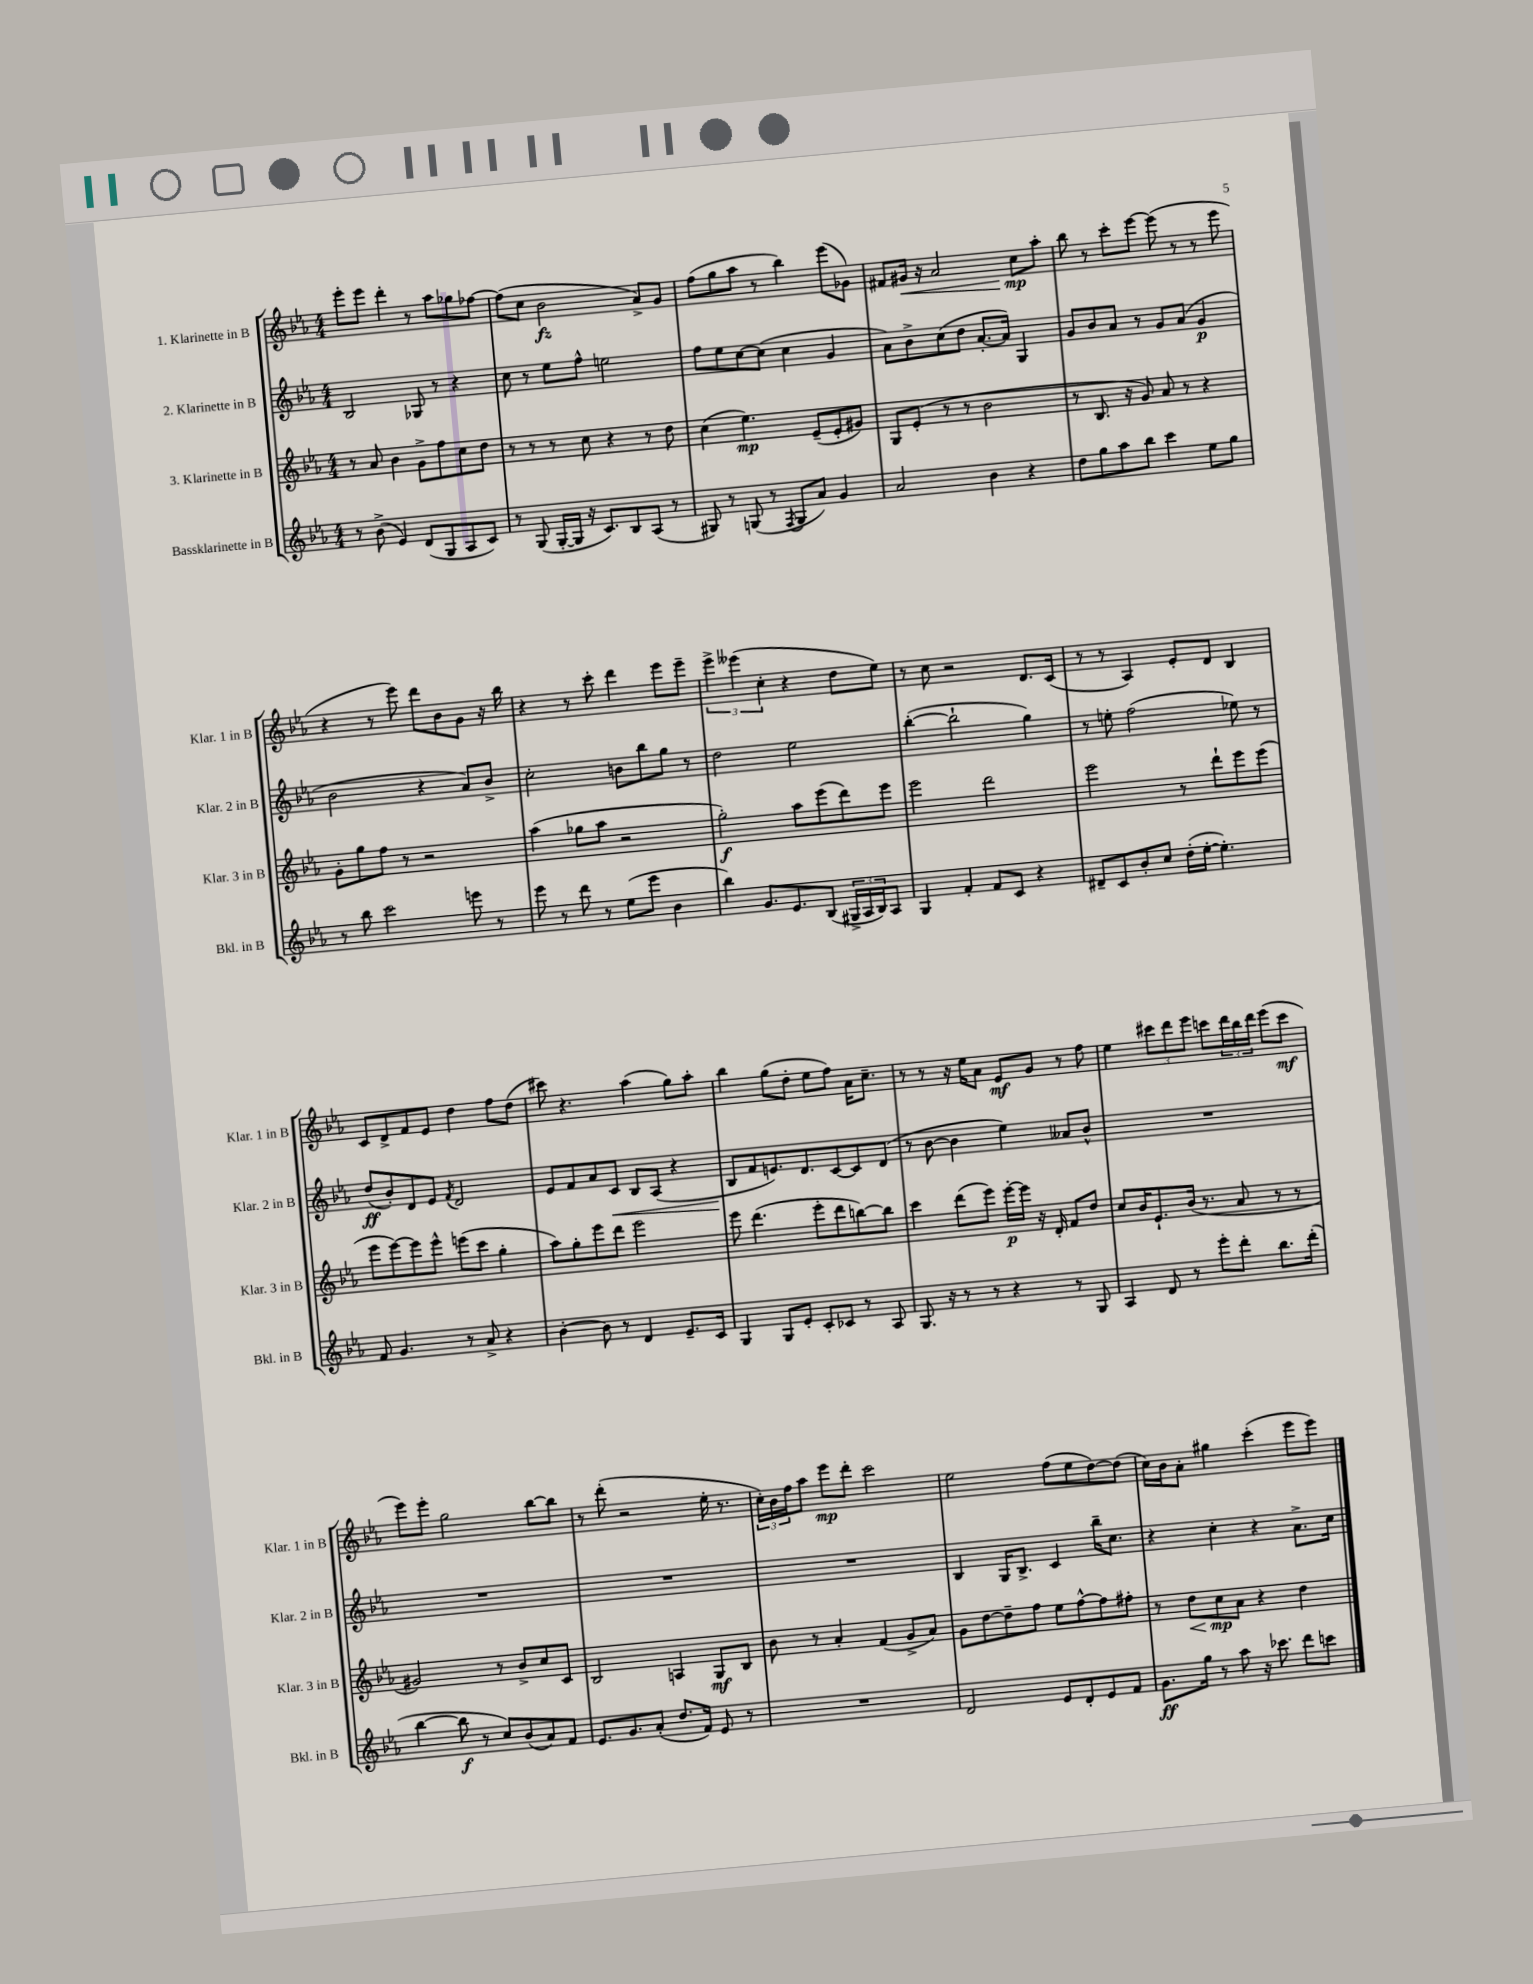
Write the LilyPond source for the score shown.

<<
\new StaffGroup <<
\new Staff = "s0" \with { instrumentName = "1. Klarinette in B" shortInstrumentName = "Klar. 1 in B" } {
    \clef treble \key ees \major \numericTimeSignature \time 4/4
    ees'''8-. ees'''8 d'''4-. r8 aes''8 ges''8 fes''8~ |
    fes''8( c''8 bes'2\fz aes'8->) g'8 |
    f''8( g''8 aes''8 r8 bes''4) ees'''8( ges'8) |
    fis'8 gis'16\< r16 aes'2 c''8\mp\! aes''8-. |
    bes''8 r8 c'''8-. ees'''8~ ees'''8( r8 r8 ees'''8 |
    r4 r8 ees'''8) d'''8 bes'8 g'8 r16 bes''16 |
    r4 r8 c'''8-. d'''4 ees'''8 ees'''8-- |
    \tuplet 3/2 { ees'''4-> eeses'''4( c''4-. } r4 d''8 ees''8) |
    r8 c''8 r2 d'8. c'16( |
    r8 r8 aes4) ees'8-. d'8 bes4 |
    c'8 d'8-> f'8 ees'8 d''4 f''8 d''8( |
    cis'''8) r4. aes''4( g''8) aes''8-. |
    bes''4 g''8( d''8-. ees''8 f''8) aes'16 c''8.-- |
    r8 r8 r16 ees''16 aes'8 ees'8\mf g'8 r8 f''8 |
    ees''4 \tuplet 3/2 { cis'''8 d'''8 ees'''8 } c'''8 \tuplet 3/2 { d'''16 bes''16 d'''16 } ees'''8( c'''8\mf |
    ees'''8) ees'''8-. g''2 bes''8~ bes''8 |
    r8 d'''8-.( r2 ees''16-. r8. |
    \tuplet 3/2 { c''16-.) bes'16 f''16 } aes''8 ees'''8\mp d'''8-. c'''2 |
    ees''2 f''8( ees''8 d''8~) d''8( |
    c''16) bes'16 aes'8-. gis''4 c'''4-.( ees'''8 ees'''8) \bar "|." |
}
\new Staff = "s1" \with { instrumentName = "2. Klarinette in B" shortInstrumentName = "Klar. 2 in B" } {
    \clef treble \key ees \major \numericTimeSignature \time 4/4
    bes2 ges8 r8 r4 |
    c''8 r8 ees''8 f''8-^ e''2 |
    f''8 ees''8 c''8~ c''8( c''4 g'4 |
    aes'8) bes'8-> c''8( d''8 aes'8.~-. aes'16) g4 |
    g'8 bes'8 aes'8 r8 g'8 aes'8( g'4\p |
    bes'2 r4 aes'8) bes'8-> |
    c''2-. b'8 bes''8 g''8 r8 |
    d''2 ees''2 |
    bes''4~-.( bes''2-! g''4) |
    r8 e''8-. f''2( ees''8) r8 |
    d''8\ff( bes'8-.) d'8 ees'8 \acciaccatura { f'8 } d'2 |
    ees'8 f'8 aes'8 c'8\< bes8 aes8( r4 |
    bes8\! f'8 e'8.) d'8. c'8~ c'8 d'8( |
    r8 bes'8~ bes'4 ees''4) aeses'8 bes'8-^ |
    R1 |
    R1 |
    R1 |
    R1 |
    bes4 g16 bes8.-> c'4 bes''16-- c''8. |
    r4 c''4-. r4 aes'8.-> c''16 \bar "|." |
}
\new Staff = "s2" \with { instrumentName = "3. Klarinette in B" shortInstrumentName = "Klar. 3 in B" } {
    \clef treble \key ees \major \numericTimeSignature \time 4/4
    r8 aes'8 bes'4 g'8-> f''8 c''8 d''8 |
    r8 r8 r8 c''8 r4 r8 d''8 |
    c''4( ees''4.\mp) ees'8--( ees'8-. gis'8) |
    g8 ees'8-.( r8 r8 bes'2 |
    r8 bes8. r16 g'8) aes'8 r8 r4 |
    g'8-. g''8 f''8 r8 r2 |
    aes''4( ges''8 aes''8 r2 |
    g''2-.\f) aes''8 ees'''8( d'''8) ees'''8 |
    ees'''2 d'''2 |
    ees'''2 r8 d'''8-! ees'''8 ees'''8( |
    ees'''8 ees'''8~) ees'''8 ees'''8-^ e'''8( c'''8 g''4-. |
    aes''8) g''8-. ees'''8 d'''8 ees'''2 |
    ees'''8 d'''4.( ees'''8-. d'''8 b''8~) b''8 |
    c'''4 d'''8( ees'''8) ees'''16~-.\p ees'''16 r16 d'16-. f'8 d''8 |
    c''8 bes'16 ees'8.-! bes'16( r8. aes'8 r8 r8 |
    gis'2) r8 bes'8-> c''8 c'8 |
    bes2 a4 g8\mf bes8 |
    bes'8 r8 aes'4-. f'4( g'8-> aes'8) |
    g'8 d''8~ d''8-- f''8 ees''8 f''8~-^ f''8 fis''8-. |
    r8 d''8\< c''8\mp\! aes'8 r4 d''4 \bar "|." |
}
\new Staff = "s3" \with { instrumentName = "Bassklarinette in B" shortInstrumentName = "Bkl. in B" } {
    \clef treble \key ees \major \numericTimeSignature \time 4/4
    r8 bes'8->( ees'4) d'8( g8 aes8 c'8) |
    r8 g8( g16~-. g16 r16 c'8.) bes8 aes8( r8 |
    gis8) r8 g8( r8 \acciaccatura { f8 } g8 aes'8) g'4 |
    aes'2 bes'4 r4 |
    d''8 g''8 aes''8 bes''8 c'''4 ees''8 g''8 |
    r8 bes''8 c'''2 e'''8 r8 |
    ees'''8 r8 d'''8 r8 ees''8( ees'''8 bes'4 |
    bes''4) g'8. ees'8. bes8( \tuplet 3/2 { gis16-> aes16 bes16) } aes8 |
    g4 f'4-. f'8 c'8 r4 |
    dis'8-- c'8 bes'8-. c''8 d''16-.( ees''16~-. ees''4.-.) |
    f'8 g'4. r8 aes'8-> r4 |
    bes'4~-. bes'8 r8 d'4 ees'8.-- c'16 |
    g4 g8 ees'8-. c'8-. ces'8 r8 aes8 |
    g8. r16 r8 r8 r4 r8 g8 |
    aes4 d'8 r8 ees'''8-. d'''8-. bes''8. d'''16-.( |
    bes''4~ bes''8\f r8 c''8) bes'8( aes'8) f'8 |
    ees'8. g'8. aes'8-.( d''8. f'16) ees'8 r8 |
    R1 |
    d'2 ees'8 d'8-. ees'8 f'8 |
    g'8.\ff g''16 r8 aes''8 r16 ces'''8. d'''8 c'''8 \bar "|." |
}
>>
>>
\layout { \context { \Score \remove "Bar_number_engraver" } }
